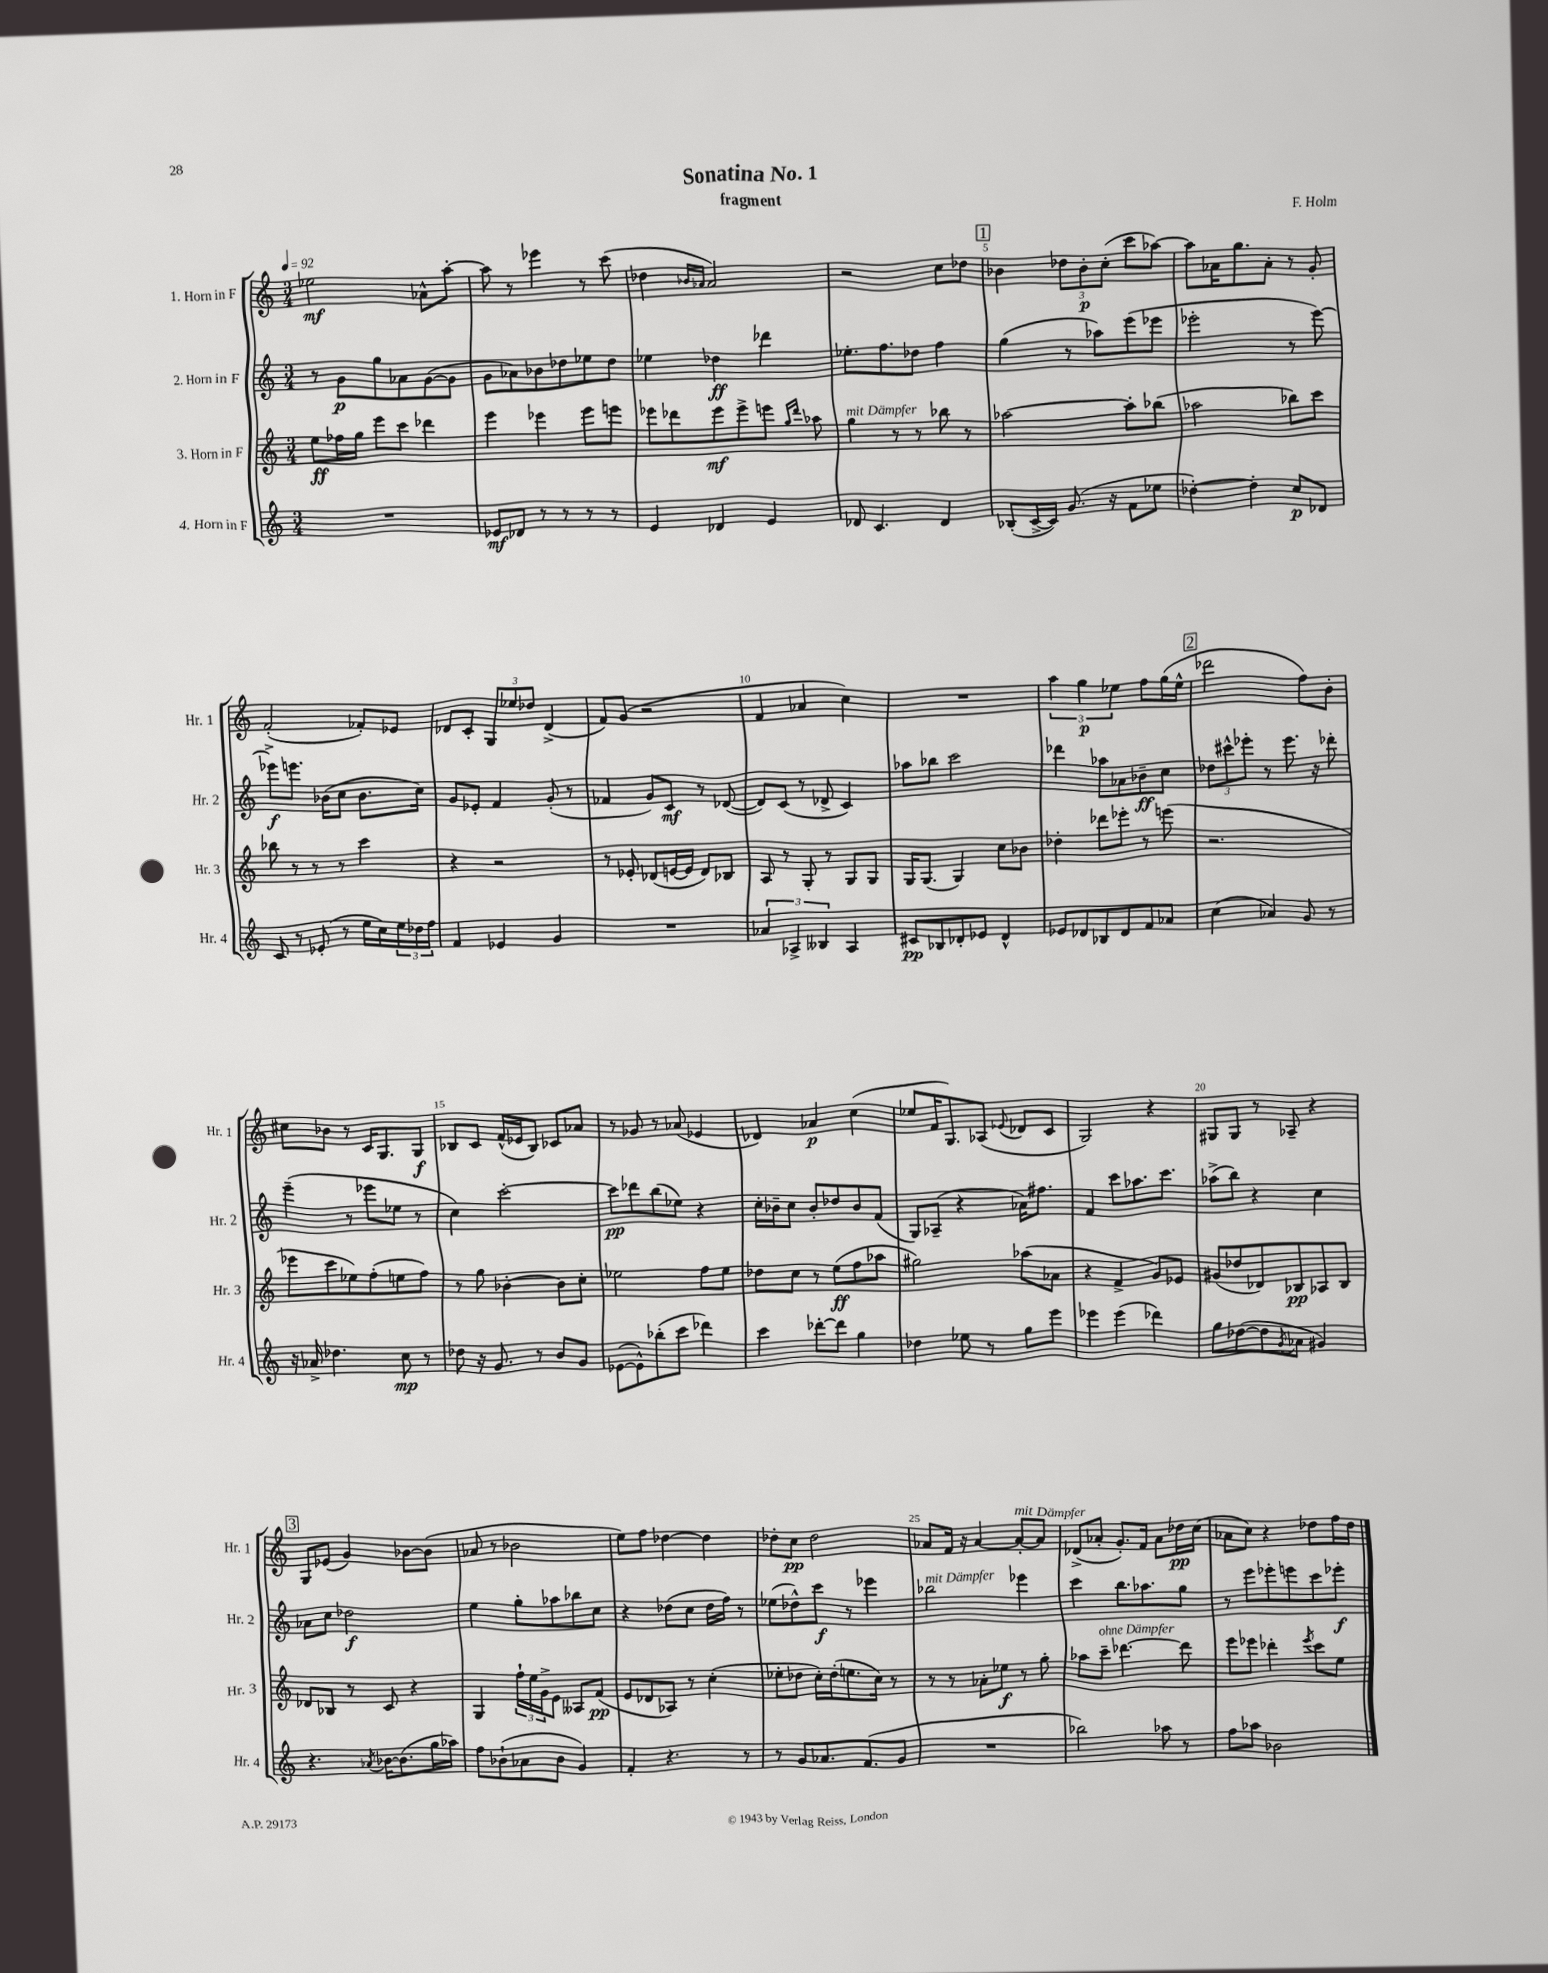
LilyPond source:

\header { title = "Sonatina No. 1" composer = "F. Holm" subtitle = "fragment" }
<<
\new StaffGroup <<
\new Staff = "s0" \with { instrumentName = "1. Horn in F" shortInstrumentName = "Hr. 1" } {
    \clef treble \key c \major \numericTimeSignature \time 3/4 \tempo 4 = 92
    ees''2\mf aes'8-^ a''8~-. |
    a''8 r8 ees'''4 r8 c'''8( |
    des''4 \grace { bes'16 aes'16 } aes'2) |
    r2 c''8 des''8 |
    \mark \markup { \box "1" } bes'4 \tuplet 3/2 { des''8 bes'8-.\p c''8-.( } c'''8 aes''8~) |
    aes''8 aes'16 g''8. aes'8-. r8 g'8-. |
    f'2-.( fes'8-.) ees'8 |
    des'8 c'8-. \tuplet 3/2 { g8 ees''8 des''8 } des'4->( |
    f'8) g'8( r2 |
    f'4 aes'4 c''4) |
    R2. |
    \tuplet 3/2 { a''4 g''4\p ees''4 } f''8 g''16( ees''16-^ |
    \mark \markup { \box "2" } des'''2 f''8) b'8-. |
    cis''8 bes'8 r8 c'16 g8. g8\f |
    bes8 c'8 f'16-^( ees'16 bes8) ces'8 aes'8 |
    r8 ges'8 r8 aes'8( ees'4 |
    des'4) aes'4\p c''4( |
    ees''8 f'16 g8.) aes8( \appoggiatura { ees'8 } des'8 c'8 |
    g2) r4 |
    gis8 gis8 r8 aes8-- r4 |
    \mark \markup { \box "3" } g8 ees'8( g'4) bes'8~ bes'8( |
    aes'8 r8 bes'2 |
    e''8) f''8 des''4~ des''4 |
    des''8-. c''8\pp des''2 |
    aes'8 f'16 r16 aes'4~ aes'8~-.^\markup { \italic "mit Dämpfer" } aes'8 |
    des'8->( aes'8-. g'8.-.) f'16 aes'8 des''16\pp c''16( |
    aes'8 c''8) r4 des''8 f''16 des''16 \bar "|." |
}
\new Staff = "s1" \with { instrumentName = "2. Horn in F" shortInstrumentName = "Hr. 2" } {
    \clef treble \key c \major \numericTimeSignature \time 3/4
    r8 g'8\p g''8 aes'8 g'8~( g'8 |
    g'8 aes'8) bes'8 des''8 ees''8 des''8 |
    ees''4 des''4\ff des'''4 |
    ees''8.-. f''8. des''8 f''4 |
    \mark \markup { \box "1" } g''4( r8 aes''8) e'''8( ees'''8 |
    ees'''2-. r8 ees'''8~) |
    ees'''8->\f e'''8. bes'16( c''8 bes'8. c''16) |
    g'8 ees'8-. f'4 g'8-.( r8 |
    fes'4 g'8) c'8\mf r8 des'8~( |
    des'8) c'8( r8 des'8-> c'4) |
    aes''8 bes''8 c'''2 |
    des'''4 aes''8 aes'8 bes'8--\ff c''8 |
    \mark \markup { \box "2" } \tuplet 3/2 { des''8 cis'''8-^ ees'''8-. } r8 ees'''8. r16 des'''8-. |
    e'''4--( r8 ees'''8 ees''8 r8 |
    c''4) c'''2~-. |
    c'''8\pp des'''8 b''8( ees''8) r4 |
    c''16-. bes'16-- c''8 bes'8-. des''8 bes'8 f'8( |
    g8) aes8--( r4 aes'16) fis''8. |
    f'4 c'''8 aes''8. c'''8. |
    aes''8->( b''8) r4 c''4 |
    \mark \markup { \box "3" } aes'8 c''8 des''2\f |
    e''4 g''8-. aes''8 bes''8 c''8 |
    r4 des''8( c''8 des''16 f''16) r8 |
    ees''8( des''8-^) c'''8\f r8 ees'''4 |
    bes''2^\markup { \italic "mit Dämpfer" } ees'''4 |
    c'''4 b''8. aes''8. g''8 |
    r8 e'''8 ees'''8-. e'''8 c'''8 ees'''8-.\f \bar "|." |
}
\new Staff = "s2" \with { instrumentName = "3. Horn in F" shortInstrumentName = "Hr. 3" } {
    \clef treble \key c \major \numericTimeSignature \time 3/4
    e''8\ff fes''16 g''16 e'''8 c'''8 des'''4 |
    e'''4 ees'''4 ees'''8 e'''8 |
    ees'''8 des'''8 ees'''8\mf ees'''8-> e'''8 \grace { g''16 des'''16 } aes''8 |
    g''4^\markup { \italic "mit Dämpfer" } r8 r8 bes''8 r8 |
    \mark \markup { \box "1" } aes''2~ aes''8-. bes''8( |
    aes''2 bes''8) c'''8 |
    bes''8 r8 r8 r8 c'''4 |
    r4 r2 |
    r8 ees'8-. des'8( e'16~ e'16 des'8) bes8 |
    a8 r8 g8-. r8 g8 g8 |
    g16 g8.( g4) c''8 bes'8 |
    des''4-. des'''8 ees'''8-. r8 e'''8( |
    \mark \markup { \box "2" } r2. |
    ees'''8 c'''8 ees''8) f''8-.( e''8 f''8) |
    r8 g''8 bes'4~-. bes'8 c''8-. |
    ees''2 f''8 ees''8 |
    des''8 c''8 r8 e''8\ff( f''8 aes''8 |
    gis''2) aes''8( aes'8 |
    r4 f'4-> g'8) ees'8 |
    gis'8( des''8 des'8) bes8\pp aes8 bes8 |
    \mark \markup { \box "3" } des'8 bes8 r8 c'8 r4 |
    g4 \tuplet 3/2 { f''16-! e''16 g'16-> } e'8 aeses8 f'8\pp( |
    e'8 des'8 aes8) r8 c''4-.( |
    ees''8-. des''8 c''16-.) des''16-.( e''8. c''16) r8 |
    r8 r8 aes'8-. ees''8\f r8 g''8-. |
    aes''8 c'''8--^\markup { \italic "ohne Dämpfer" } des'''4.~ des'''8 |
    e'''8 ees'''8 des'''4-. \acciaccatura { ees'''8 } c'''8 e''8 \bar "|." |
}
\new Staff = "s3" \with { instrumentName = "4. Horn in F" shortInstrumentName = "Hr. 4" } {
    \clef treble \key c \major \numericTimeSignature \time 3/4
    R2. |
    ees'8\mf des'8 r8 r8 r8 r8 |
    e'4 des'4 e'4 |
    des'8 c'4. des'4 |
    \mark \markup { \box "1" } bes8-.( c'16~-> c'16) g'8.( r16 f'8 ees''8 |
    des''4~-.) des''4-. c''8\p des'8 |
    c'8 r8 ees'8-.( r8 e''16 c''16) \tuplet 3/2 { e''16 des''16 f''16 } |
    f'4 ees'4 g'4 |
    R2. |
    \tuplet 3/2 { aes'4 aes4-> beses4 } aes4 |
    cis'8\pp bes8 des'8-. ees'8 des'4-^ |
    ees'8 des'8 bes8 des'8 f'8 aes'8 |
    \mark \markup { \box "2" } c''4( aes'4) g'8 r8 |
    r16 aes'16-> des''4. c''8\mp r8 |
    des''8 r16 g'8. r8 b'8 g'8 |
    ees'8~( ees'8-^) bes''8-.( c'''8 des'''4) |
    c'''4 des'''8~-. des'''8 g''4 |
    des''4 ees''8 r8 g''8 e'''8 |
    ees'''4 ees'''4( des'''4) |
    g''8 des''8~( des''8 \acciaccatura { g'8 } aes'8 gis'4) |
    \mark \markup { \box "3" } r4. \acciaccatura { aes'8 } bes'16~ bes'8.( g''16 aes''16) |
    f''8 bes'8-!( aes'8 bes'8 g'4) |
    f'4-. r4. r8 |
    r8 g'8 aes'8. f'8.( g'8 |
    R2. |
    bes''2) aes''8 r8 |
    f''8 aes''8 bes'2 \bar "|." |
}
>>
>>
\layout { \context { \Score \override BarNumber.break-visibility = ##(#f #t #t) barNumberVisibility = #(every-nth-bar-number-visible 5) } }
